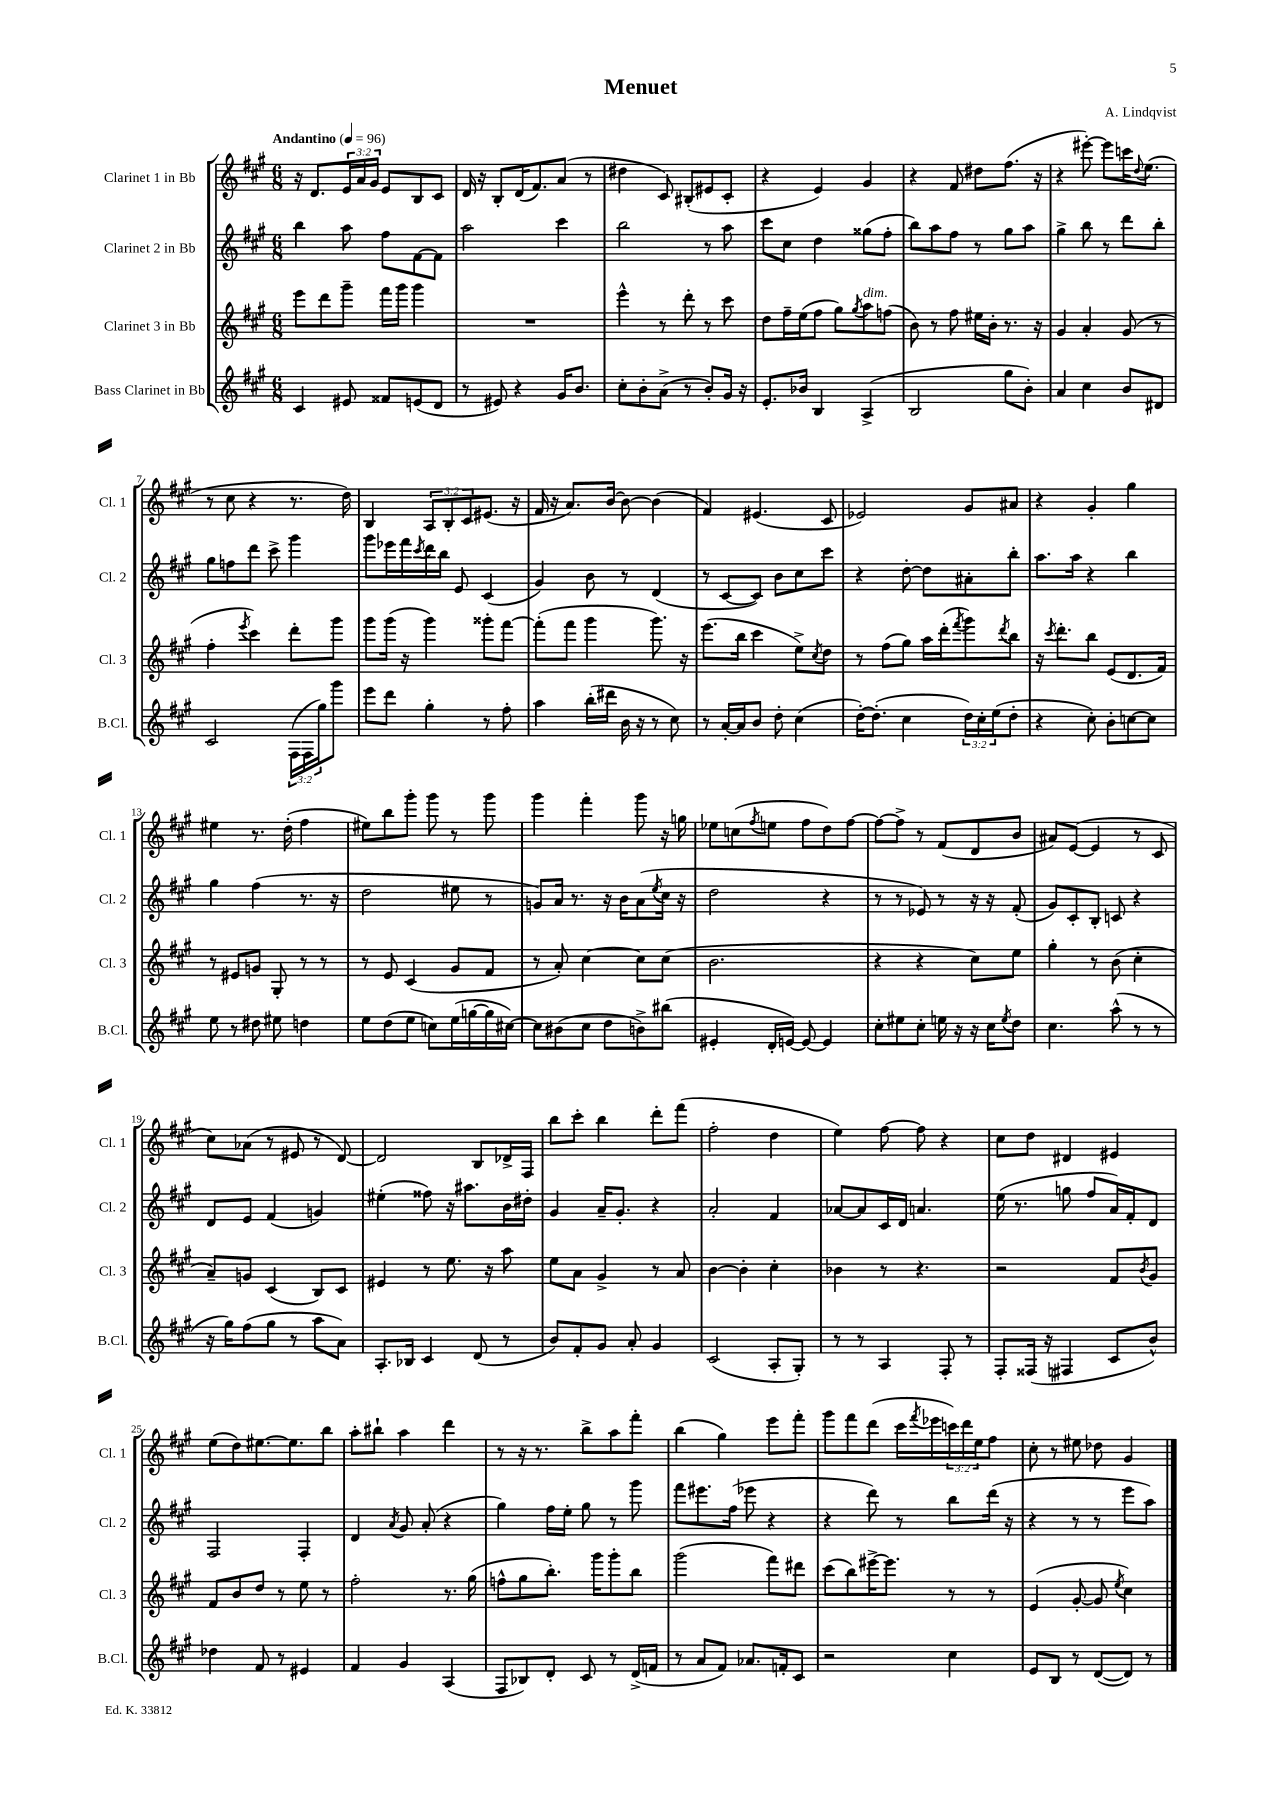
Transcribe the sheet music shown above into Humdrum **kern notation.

**kern	**kern	**kern	**kern
*part4	*part3	*part2	*part1
*staff4	*staff3	*staff2	*staff1
*I"Bass Clarinet in Bb	*I"Clarinet 3 in Bb	*I"Clarinet 2 in Bb	*I"Clarinet 1 in Bb
*I'B.Cl.	*I'Cl. 3	*I'Cl. 2	*I'Cl. 1
*clefG2	*clefG2	*clefG2	*clefG2
*k[f#c#g#]	*k[f#c#g#]	*k[f#c#g#]	*k[f#c#g#]
*M6/8	*M6/8	*M6/8	*M6/8
*MM96	*MM96	*MM96	*MM96
=1	=1	=1	=1
!	!	!	!LO:TX:a:B:t=Andantino
4c#/	8eee\L	4bb\	16r
.	.	.	8.d/L
.	8ddd\	.	.
8e#X/	8ggg#~\J	8aa\	24e/L
.	.	.	24a/
.	.	.	24g#/JJ
8f##X/L	16fff#\LL	8ff#\L	8e/L
.	16ggg#\JJ	.	.
(8en/	4ggg#\	[8f#\	8B/
8d/J	.	8f#\J]	8c#/J
=2	=2	=2	=2
8r	2.r	2aa\	16d/
.	.	.	16r
8e#X/)	.	.	8B'/L
4r	.	.	(16d/K
.	.	.	8.f#/)
16g#/KL	.	4ccc#\	(8a/J
8.b/J	.	.	.
.	.	.	8r
=3	=3	=3	=3
8cc#'\L	4eee^^\	2bb\	4dd#X\
8b'\	.	.	.
(8a^\J	8r	.	8c#/)
8r	8ddd'\	.	(8B#X'/L
8b'/L)	8r	8r	8e#X/
16g#/Jk	8ccc#\	8aa\	8c#'/J
16r	.	.	.
=4	=4	=4	=4
8.e'/L	8dd\L	8ccc#\L	4r
.	16ff#~\L	8cc#\J	.
16b-X/Jk	(16ee\J	.	.
4B/	8ff#\J	4dd\	4e/)
.	8gg#\L)	.	.
.	8qgg#/	.	.
!	!LO:TX:a:i:t=dim.	!	!
(4A^/	8aa\	(8gg##X\L	4g#/
.	(8ffn\J	8ff#'\J	.
=5	=5	=5	=5
2B/	8b\)	8bb\L)	4r
.	8r	8aa\	.
.	8ff#\	8ff#\J	8f#/
.	16ee#X\LL	8r	8dd#X\L
.	16b'\JJ	.	.
8gg#\L	8.r	8gg#\L	(8.ff#\J
8b'\J)	.	8aa\J	.
.	16r	.	16r
=6	=6	=6	=6
4a/	4g#/	4gg#^\	4r
4cc#\	4a'/	8bb\	[8eee#X'\)
.	.	8r	8eee#\L]
8b/L	(8g#/	8ddd\L	16cccn\K
.	.	.	8qqdd/
.	.	.	(8.ee\J
8d#X/J	8r	8bb'\J	.
!!LO:LB:g=z
=7	=7	=7	=7
2c#/	4ff#'\	8gg#\L	8r
.	.	8ffn\	8cc#\
.	8qeee/	.	.
.	4ccc#\)	8ddd\J	4r
.	.	8ccc#^\	.
(24F#\LL	8ddd'\L	4ggg#\	8.r
24F#\	.	.	.
24gg#\J)	.	.	.
8ggg#\J	8ggg#\J	.	.
.	.	.	16dd\)
=8	=8	=8	=8
8eee\L	8ggg#\L	8ggg#\L	4B/
8ddd\J	(16ggg#\Jk	16eee-X\L	.
.	16r	16fff#\	.
.	.	8qccc#/	.
4gg#'\	4ggg#\)	16ddd\	12A/L
.	.	16bb\JJ	.
.	.	.	12B'/
.	.	8e/	.
.	.	.	12c#/
8r	8ggg##X'\L	(4c#/	(8.e#X/J
8ff#'\	[8fff#\J	.	.
.	.	.	16r
=9	=9	=9	=9
4aa\	(8fff#'\L]	4g#/)	16f#/
.	.	.	16r
.	8fff#\J	.	8.a/L)
(16bb'\LL	4ggg#\	8b\	.
16ddd#X\JJ	.	.	[16b/Jk
16b\	.	8r	8b\_
16r	.	.	.
8r	8.ggg#\)	(4d/	(4b\]
8cc#\)	.	.	.
.	16r	.	.
=10	=10	=10	=10
8r	(8.eee\L	8r	4f#/)
[16a'/LL	.	[8c#/L	.
16a/J]	16bb\Jk	.	.
8b/J	4ccc#\	8c#/J])	(4.e#X/
8dd'\	.	8b\L	.
(4cc#\	8ee^\L)	8cc#\	.
.	8qcc#/	.	.
.	8dd\J	8ccc#\J	8c#/
=11	=11	=11	=11
[16dd'\KL)	8r	4r	2e-X/)
(8.dd'\J]	.	.	.
.	(8ff#\L	.	.
4cc#\	8gg#\J)	[8dd'\	.
.	16aa\LL	8dd\L]	.
.	(16ddd'\J	.	.
.	8qfff#/	.	.
24dd\LL)	8ggg#\)	8a#X'\	8g#/L
24cc#'\	.	.	.
(24ee\J	.	.	.
.	8qddd/	.	.
8dd'\J	8bb\J	8bb'\J	8a#X/J
=12	=12	=12	=12
4r	16r	8.aa\L	4r
.	8qccc#/	.	.
.	8.ddd'\L	.	.
.	.	16aa\Jk	.
8cc#'\)	8bb\J	4r	4g#'/
8b'\L	(8e/L	.	.
[8ccn\	8.d/	4bb\	4gg#\
8cc\J]	.	.	.
.	16f#/Jk)	.	.
!!LO:LB:g=z
=13	=13	=13	=13
8ee\	8r	4gg#\	4ee#X\
8r	8e#X/L	.	.
8dd#X\	8gn/J	(4ff#\	8.r
8ee#X\	8G#'/	.	.
.	.	.	(16dd'\
4ddn\	8r	8.r	4ff#\
.	8r	.	.
.	.	16r	.
=14	=14	=14	=14
8ee\L	8r	2dd\	8ee#X\L)
(8dd\	8e/	.	8bb\
8ee\J	(4c#/	.	8ggg#'\J
8ccn\L)	.	.	8ggg#\
(16ee\L	8g#/L	8ee#X\	8r
[16ggn\	.	.	.
16gg\]	8f#/J	8r	8ggg#\
[16cc#X\JJ)	.	.	.
=15	=15	=15	=15
8cc#\L]	8r	8gn/L)	4ggg#\
(8b#X\	8a'/)	16a/Jk	.
.	.	8.r	.
8cc#\J	[4cc#\	.	4fff#'\
8dd\L	.	16r	.
.	.	16b\KL	.
8bn^\)	8cc#\L]	(8a\	8ggg#\
.	.	8qee/	.
(8bb#X\J	(8cc#\J	16cc#\Jk	16r
.	.	16r	16ggn\
=16	=16	=16	=16
4e#X'/	2.b\	2dd\	8ee-X\L
.	.	.	(8ccn\
.	.	.	8qff#/
16d'/LL	.	.	8een\J
[16en/JJ)	.	.	.
8e/_	.	.	8ff#\L
4e/]	.	4r	8dd\)
.	.	.	[8ff#\J
=17	=17	=17	=17
8cc#'\L	4r	8r	8ff#\L_
8ee#X\	.	8r	8ff#^\J]
8cc#'\J	4r	8e-X/)	8r
16een\	.	8r	(8f#/L
16r	.	.	.
16r	8cc#\L)	16r	8d/
16cc#\KL	.	16r	.
8qee/	.	.	.
8dd\J	8ee\J	(8f#'/	8b/J
=18	=18	=18	=18
4.cc#\	4gg#'\	8g#/L)	8a#X/L)
.	.	8c#'/	([8e/J
.	8r	8B'/J	4e/]
(8aa^^\	(8b\	8cn/	.
8r	4cc#'\	4r	8r
8r	.	.	8c#/
!!LO:LB:g=z
=19	=19	=19	=19
16r	8a~/L)	8d/L	8cc#\L)
16gg#\KL)	.	.	.
(8ff#\	8gn/J	8e/J	(8a-X\J
8gg#\J	(4c#/	(4f#/	8r
8r	.	.	8e#X/
8aa\L	8B/L)	4gn/)	8r
8a\J)	8c#/J	.	[8d/)
=20	=20	=20	=20
8.A'/L	4e#X/	(4ee#X'\	2d/]
16B-X/Jk	.	.	.
4c#/	8r	8ff##X\)	.
.	8.ee\	16r	.
.	.	8.aa#X\L	.
(8d/	.	.	8B/L
.	16r	.	.
8r	8aa\	16b\L	16d-X^/L
.	.	16dd#X'\JJ	16F#/JJ
=21	=21	=21	=21
8b/L)	8ee\L	4g#/	8bb\L
8f#'/	8a\J	.	8ccc#'\J
8g#/J	4g#^/	16a~/KL	4bb\
.	.	8.g#'/J	.
8a'/	.	.	.
4g#/	8r	4r	8ddd'\L
.	8a/	.	(8fff#\J
=22	=22	=22	=22
(2c#/	[4b\	2a'/	2ff#'\
.	4b'\]	.	.
8A'/L	4cc#'\	4f#/	4dd\
8G#'/J)	.	.	.
=23	=23	=23	=23
8r	4b-X\	[8a-X/L	4ee\)
8r	.	8a-/]	.
4A/	8r	16c#/L	[8ff#\
.	.	16d/JJ	.
.	4.r	4.an/	8ff#\]
8F#'/	.	.	4r
8r	.	.	.
=24	=24	=24	=24
8F#'/L	2r	(16ee\	8cc#\L
.	.	8.r	.
(16F##X/Jk	.	.	8dd\J
16r	.	.	.
4F#X/	.	8ggn\	4d#X/
.	.	8ff#/L	.
8c#/L	8f#/L	16a/L)	4e#X/
.	.	16f#'/J	.
.	8qb/	.	.
8b^^/J)	8g#/J	8d/J	.
!!LO:LB:g=z
=25	=25	=25	=25
4dd-X\	8f#/L	2F#/	(8ee\L
.	8b/	.	8dd\)
8f#/	8dd/J	.	[8.ee#X\
8r	8r	.	.
.	.	.	8.ee#\]
4e#X/	8ee\	4F#'/	.
.	8r	.	8bb\J
=26	=26	=26	=26
4f#/	2ff#'\	4d/	8aa'\L
.	.	.	8bb#X`\J
.	.	8qa/	.
4g#/	.	8g#/	4aa\
.	.	(8a'/	.
(4A/	8.r	4r	4ddd\
.	(16gg#\	.	.
=27	=27	=27	=27
8F#/L	8ffn^^\L	4gg#\)	8r
8B-X/)	8gg#\	.	16r
.	.	.	8.r
8d'/J	8.bb'\J)	16ff#\LL	.
.	.	16ee'\JJ	.
8c#/	.	8gg#\	8bb^\L
.	16ggg#\KL	.	.
8r	8ggg#'\	8r	8aa\
(16d^/LL	8bb\J	8ggg#\	8fff#'\J
16fn/JJ	.	.	.
=28	=28	=28	=28
8r	(2ggg#\	8fff#\L	(4bb\
8a/L	.	8.eee#X\	.
8f#/J)	.	.	4gg#\)
.	.	(16ff#\Jk	.
8.a-X/L	.	8eee-X\	.
.	8fff#\L)	4r	8eee\L
16fn'/k	.	.	.
8c#/J	8ddd#X\J	.	8fff#'\J
=29	=29	=29	=29
2r	(8ccc#\L	4r	8ggg#\L
.	8bb\)	.	8fff#\
.	[16eee#X^\K	8ddd\)	(8ddd\J
.	8.eee#\J]	.	.
.	.	8r	16ccc#\LL
.	.	.	8qfff#/
.	.	.	16eee-X\
4cc#\	8r	8bb\L	24cccn\)
.	.	.	24ddd\
.	.	.	24ee\J
.	8r	(16ddd\Jk	8ff#\J
.	.	16r	.
=30	=30	=30	=30
8e/L	(4e/	4r	8cc#'\
8B/J	.	.	8r
8r	[8g#'/	8r	8ee#X\
([8d/L	8g#/]	8r	8dd-X\
.	8qee/	.	.
8d/J])	4cc#\)	8eee\L	4g#/
8r	.	8aa\J)	.
==	==	==	==
*-	*-	*-	*-
